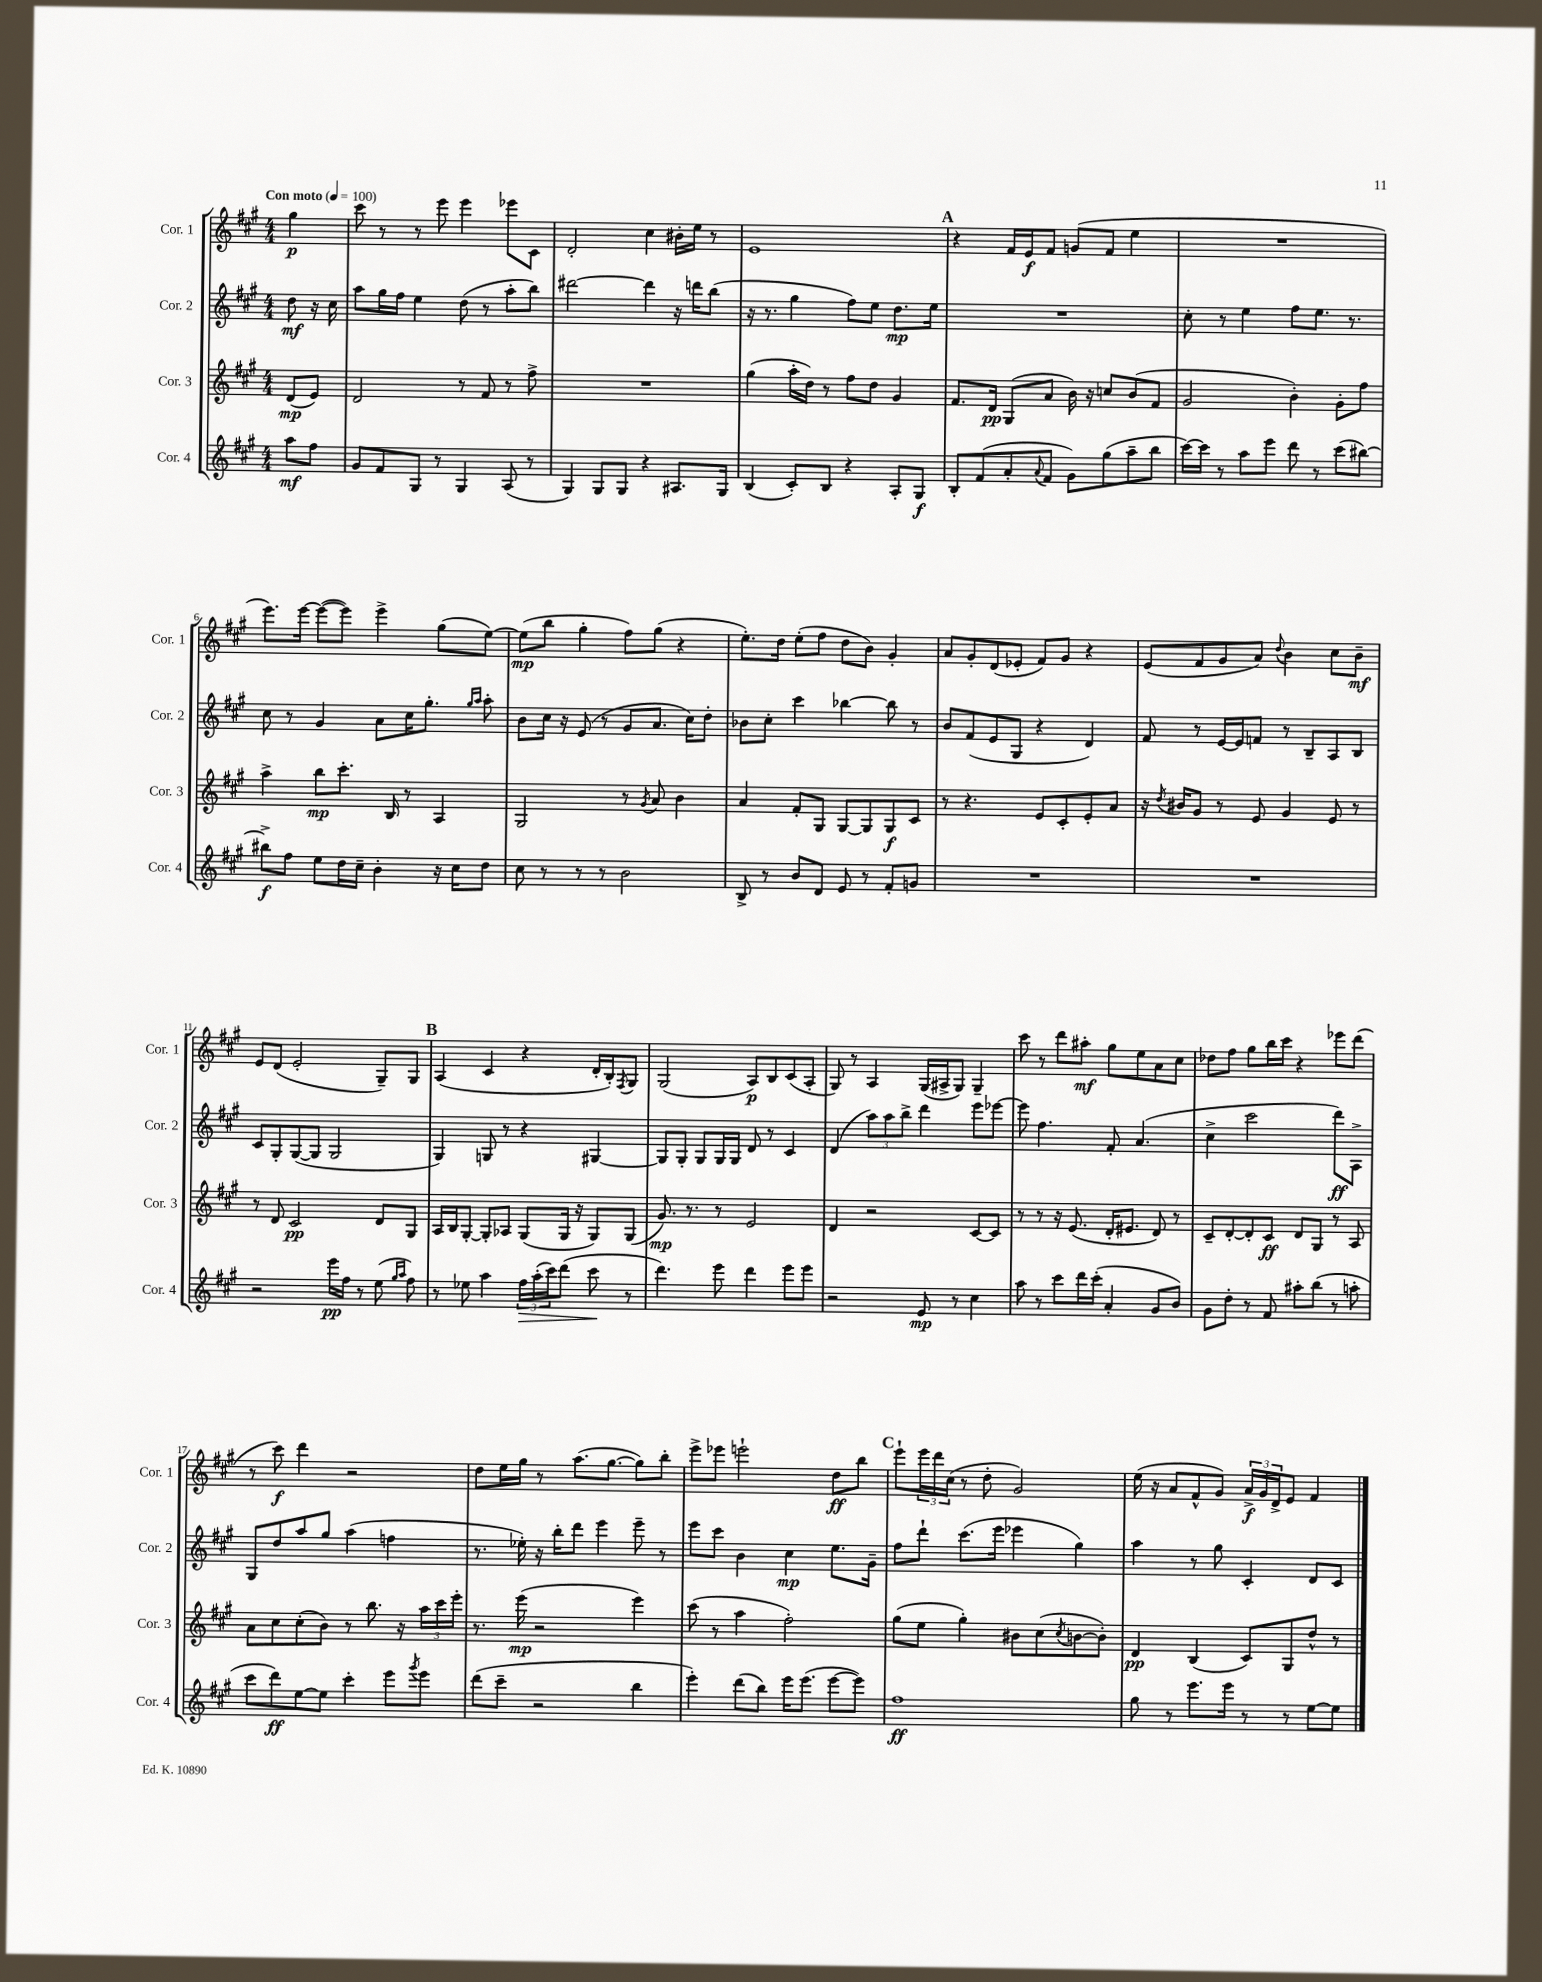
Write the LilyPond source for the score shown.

<<
\new StaffGroup <<
\new Staff = "s0" \with { instrumentName = "Cor. 1" shortInstrumentName = "Cor. 1" } {
    \clef treble \key a \major \numericTimeSignature \time 4/4 \partial 4 \tempo "Con moto" 4 = 100
    gis''4\p |
    cis'''8 r8 r8 e'''8 e'''4 ees'''8 cis'8 |
    d'2-. cis''4 bis'16-. e''16 r8 |
    e'1 |
    \mark \markup { \bold "A" } r4 fis'16 e'16\f fis'8 g'8( fis'8 e''4 |
    R1 |
    e'''8.) e'''16~ e'''8~( e'''8) e'''4-> gis''8( e''8~) |
    e''8\mp( b''8 gis''4-. fis''8) gis''8( r4 |
    e''8.-.) d''16 e''8-.( fis''8 d''8 b'8) gis'4-. |
    a'8 gis'8-. d'8( ees'8-. fis'8) gis'8 r4 |
    e'8( fis'8 gis'8 a'8) \appoggiatura { d''8 } b'4 cis''8 b'8--\mf |
    e'8 d'8( e'2-. gis8--) gis8 |
    \mark \markup { \bold "B" } a4( cis'4 r4 d'16-. b16-.) \acciaccatura { fis8 } gis8 |
    gis2( a8\p) b8 cis'8( a8-. |
    gis8) r8 a4 gis16( ais16-> gis8) gis4-- |
    cis'''8 r8 d'''8 ais''8-.\mf gis''8 e''8 a'8 cis''8 |
    des''8 fis''8 gis''8 b''16 cis'''16 r4 ees'''8 d'''8( |
    r8 cis'''8\f) d'''4 r2 |
    d''8 e''16 gis''16 r8 a''8.( gis''8.~ gis''8) b''8-. |
    e'''8-> ees'''8 e'''2-! d''8\ff b''8 |
    \mark \markup { \bold "C" } e'''8-! \tuplet 3/2 { e'''16 d'''16 cis''16( } r8 d''8-. gis'2) |
    e''16( r16 a'8 fis'8-^ gis'8) \tuplet 3/2 { a'16->\f gis'16 d'16-> } e'8 fis'4 \bar "|." |
}
\new Staff = "s1" \with { instrumentName = "Cor. 2" shortInstrumentName = "Cor. 2" } {
    \clef treble \key a \major \numericTimeSignature \time 4/4 \partial 4
    d''8\mf r16 cis''16 |
    a''8 gis''16 fis''16 e''4 d''8( r8 a''8-. b''8) |
    dis'''2~ dis'''4 r16 d'''16 b''8( |
    r16 r8. gis''4 fis''8) e''8 d''8.\mp e''16 |
    \mark \markup { \bold "A" } R1 |
    cis''8-. r8 e''4 fis''8 e''8. r8. |
    cis''8 r8 gis'4 a'8 cis''16 gis''8.-. \grace { gis''16 a''16 } a''8-. |
    b'8 cis''16 r16 e'8( r8 gis'8 a'8. cis''16) d''8-. |
    bes'8 cis''8-. cis'''4 bes''4~ bes''8 r8 |
    b'8 fis'8( e'8 gis8 r4 d'4) |
    fis'8 r8 e'16~ e'16 f'8 r8 b8-- a8 b8 |
    cis'8 gis8-. gis8~( gis8 gis2 |
    \mark \markup { \bold "B" } gis4) g8 r8 r4 gis4~ |
    gis8 gis8-. gis8 gis16 gis16 d'8 r8 cis'4 |
    d'4( \tuplet 3/2 { a''8) a''8 b''8-> } d'''4 e'''8 ees'''8~ |
    ees'''8 fis''4. fis'8-. a'4.( |
    cis''4-> cis'''2 d'''8\ff) a8-> |
    gis8 d''8 a''8 gis''8 a''4( f''4 |
    r8. ees''16-.) r16 b''16-. d'''8 e'''4 e'''8-- r8 |
    e'''8 cis'''8 b'4 cis''4\mp e''8. gis'16-- |
    \mark \markup { \bold "C" } fis''8 d'''8-! cis'''8.( e'''16 ees'''4 gis''4) |
    a''4 r8 gis''8 cis'4-. d'8 cis'8 \bar "|." |
}
\new Staff = "s2" \with { instrumentName = "Cor. 3" shortInstrumentName = "Cor. 3" } {
    \clef treble \key a \major \numericTimeSignature \time 4/4 \partial 4
    d'8\mp( e'8) |
    d'2 r8 fis'8 r8 fis''8-> |
    R1 |
    gis''4( a''16-. d''16) r8 fis''8 d''8 gis'4 |
    \mark \markup { \bold "A" } fis'8. d'16\pp gis8( a'8 b'16) r16 c''8 b'8( fis'8 |
    gis'2 b'4-.) gis'8-. fis''8 |
    a''4-> b''8\mp cis'''8.-. b16 r8 a4 |
    gis2 r8 \acciaccatura { gis'8 } a'8 b'4 |
    a'4 fis'8-. gis8 gis8~ gis8 gis8\f cis'8 |
    r8 r4. e'8 cis'8-. e'8-. a'8 |
    r16 \acciaccatura { d''8 } bis'16 gis'8 r8 e'8 gis'4 e'8 r8 |
    r8 d'8 cis'2\pp d'8 gis8 |
    \mark \markup { \bold "B" } a16 b16 gis8~-. gis8-. aes8 gis8( gis16 r16 gis8) gis8( |
    gis'8.\mp) r8. r8 e'2 |
    d'4 r2 cis'8~ cis'8 |
    r8 r8 r16 e'8.( d'16-. eis'8. d'8) r8 |
    cis'8-- d'8~-. d'8-. cis'8\ff d'8 gis8 r8 a8 |
    a'8 cis''8 cis''8-.( b'8) r8 b''8. r16 \tuplet 3/2 { a''16 cis'''16 e'''16-. } |
    r8. e'''16\mp( r2 e'''4) |
    cis'''8( r8 a''4 fis''2-.) |
    \mark \markup { \bold "C" } gis''8( e''8 gis''4-.) bis'8 cis''8( \acciaccatura { cis''8 } b'8~ b'8-.) |
    d'4\pp b4( cis'8) gis8 d''8-^ r8 \bar "|." |
}
\new Staff = "s3" \with { instrumentName = "Cor. 4" shortInstrumentName = "Cor. 4" } {
    \clef treble \key a \major \numericTimeSignature \time 4/4 \partial 4
    a''8\mf fis''8 |
    gis'8 fis'8 gis8 r8 gis4 a8( r8 |
    gis4) gis8 gis8 r4 ais8. gis16 |
    b4( cis'8-.) b8 r4 a8-. gis8\f |
    \mark \markup { \bold "A" } b8-. fis'8( a'8-. \appoggiatura { a'8 } fis'8 gis'8) gis''8( a''8-- b''8 |
    cis'''16~) cis'''16 r8 a''8 e'''8 d'''8 r8 cis'''8( bis''8~) |
    bis''8->\f fis''8 e''8 d''16 cis''16-- b'4-. r16 cis''16 d''8 |
    cis''8 r8 r8 r8 b'2 |
    b8-> r8 b'8 d'8 e'8 r8 fis'8-. g'8 |
    R1 |
    R1 |
    r2 e'''16\pp fis''16 r8 e''8( \grace { gis''16 a''16 } fis''8) |
    \mark \markup { \bold "B" } r8 ees''8 a''4 \tuplet 3/2 { fis''16\> a''16-.( cis'''16) } d'''8( cis'''8\! r8 |
    d'''4.) e'''8 d'''4 e'''8 e'''8 |
    r2 e'8\mp r8 cis''4 |
    a''8 r8 cis'''8 d'''16 cis'''16-.( a'4-. gis'8 b'8) |
    gis'8 d''8-. r8 fis'8 ais''8-. b''8( r8 a''8-. |
    cis'''8 d'''8\ff) e''8~ e''8 cis'''4-. e'''8 \acciaccatura { gis'''8 } e'''8 |
    d'''8( cis'''8-- r2 b''4 |
    e'''4-.) d'''8( b''8) e'''16 e'''8.( e'''8~ e'''8) |
    \mark \markup { \bold "C" } fis''1\ff |
    gis''8 r8 e'''8. e'''16 r8 r8 e''8~ e''8 \bar "|." |
}
>>
>>
